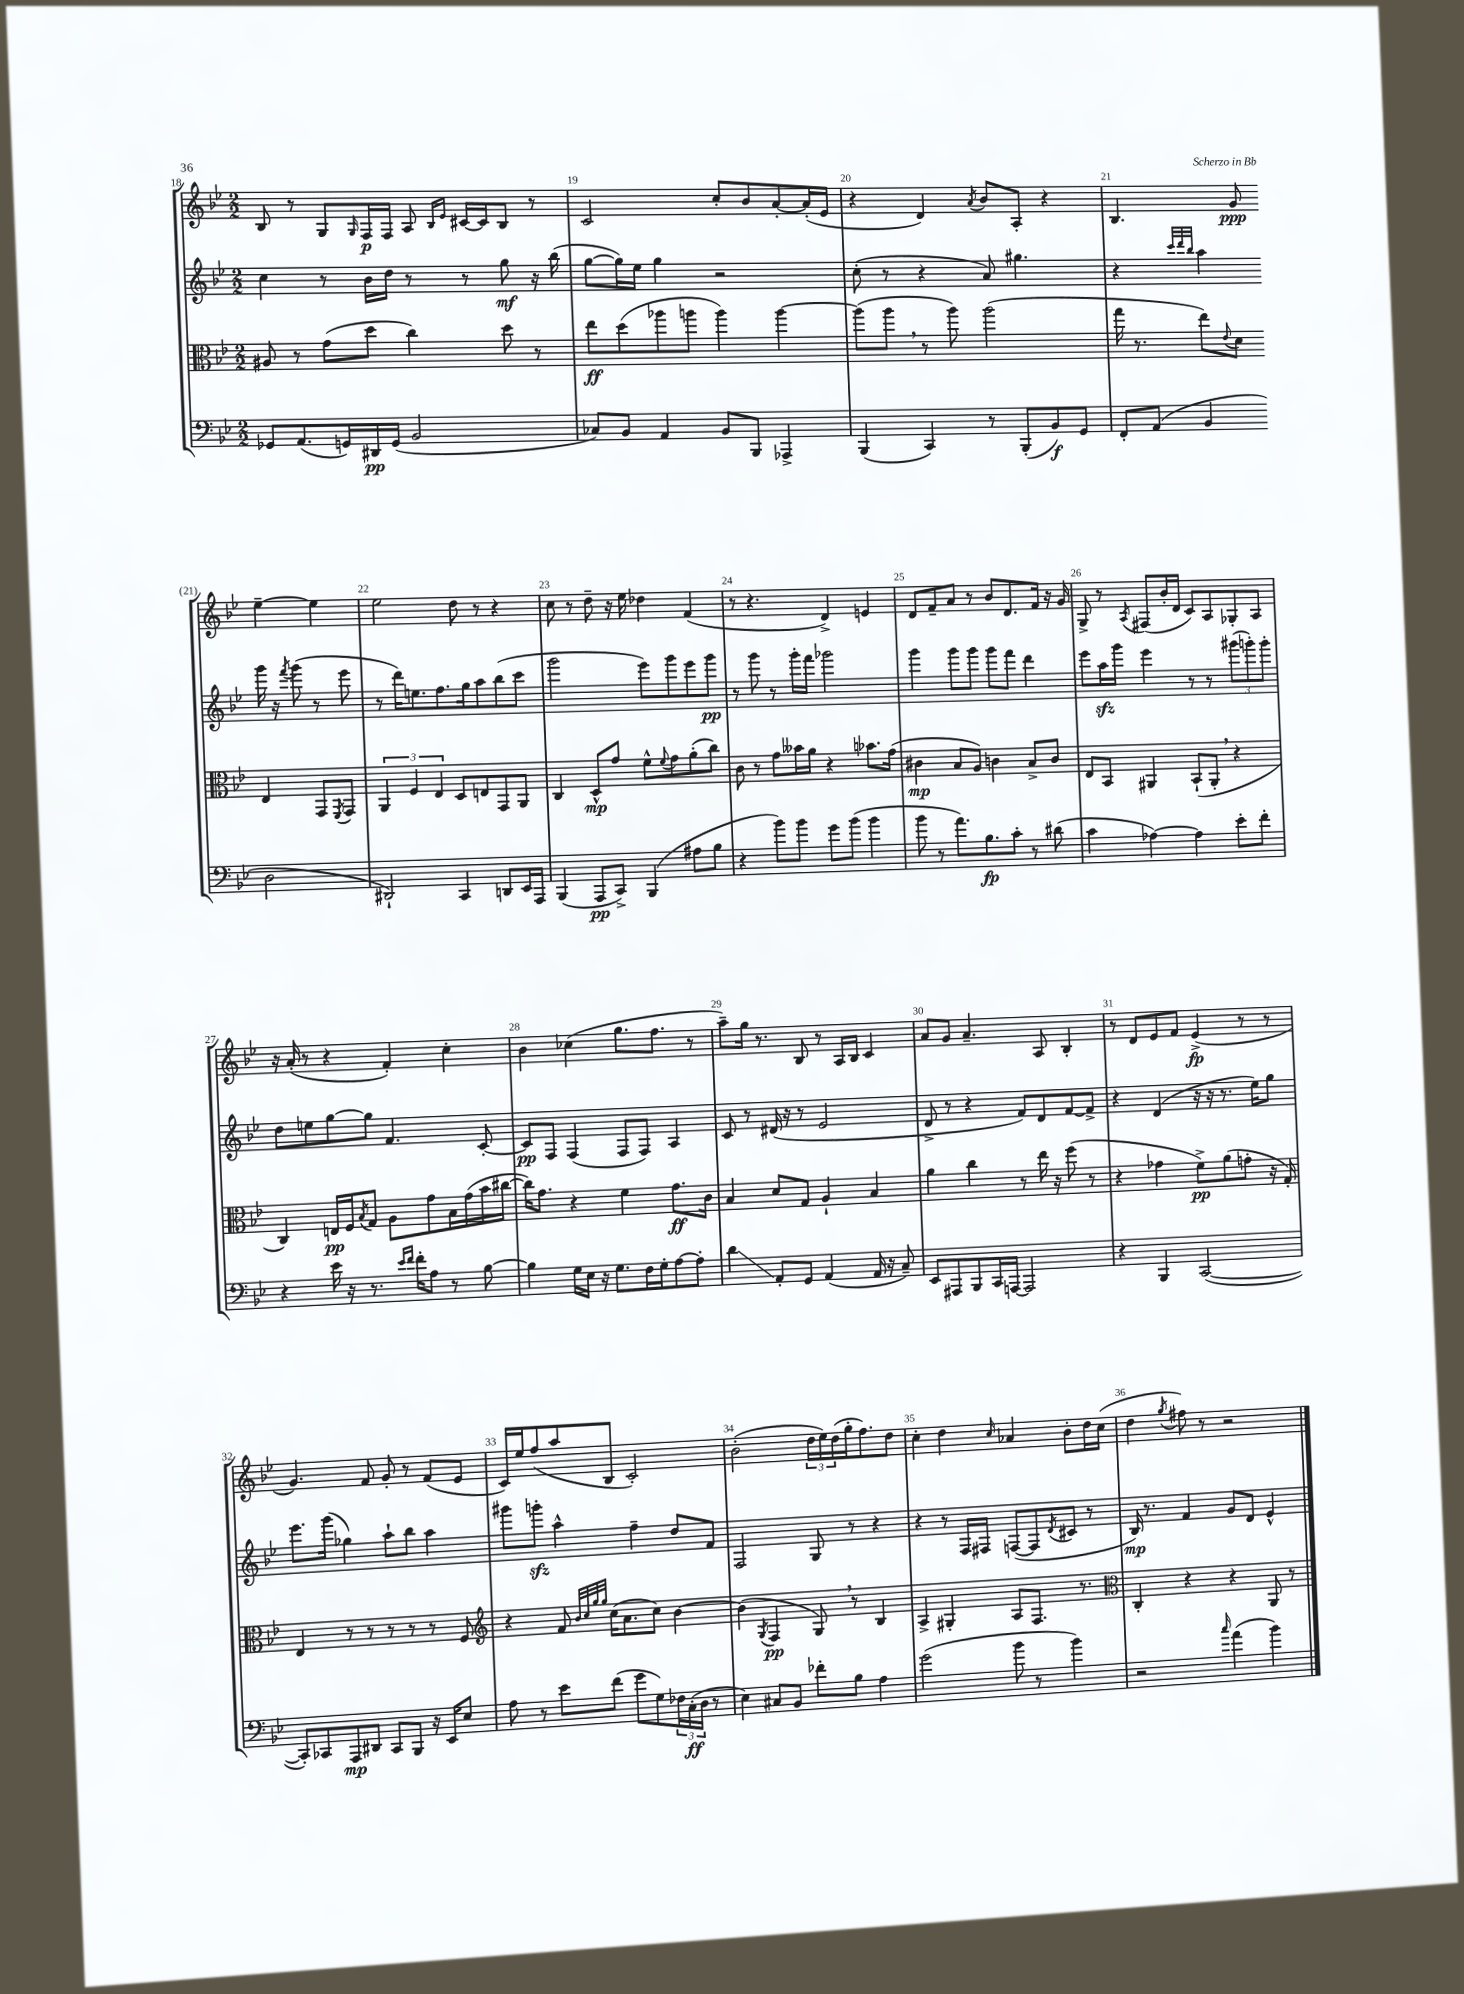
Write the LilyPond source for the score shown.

<<
\new StaffGroup <<
\new Staff = "s0" {
    \clef treble \key bes \major \numericTimeSignature \time 2/2
    bes8 r8 g8 \grace { g16 } f16\p f16 a8 \grace { bes16 ees'16 } cis'16~ cis'16 bes8 r8 |
    c'2 c''8-. bes'8 a'8~-. a'16-.( ees'16 |
    r4 d'4) \acciaccatura { a'8 } bes'8 a8-. r4 |
    bes4. g'8\ppp ees''4~-- ees''4 |
    ees''2 d''8 r8 r4 |
    c''8 r8 d''8-- r16 ees''16 des''4 f'4( |
    r8 r4. d'4->) e'4 |
    d'8 f'8-- a'8 r8 bes'8 d'8. f'16 r16 g'16 |
    g8-> r8 \acciaccatura { a8 } fis8( bes'16-. d'16 c'8) a8 ges8-. a8 |
    r16 a'16-.( r8 r4 f'4-.) c''4-. |
    bes'4 ces''4( g''8. f''8. r8 |
    a''8--) g''16 r8. bes8 r8 a16 bes16 c'4 |
    a'8 g'8 a'4.-- a8 bes4-. |
    r8 d'8 ees'8 f'8 ees'4->\fp( r8 r8 |
    g'4.) f'8 g'8-. r8 f'8( ees'8 |
    c'16) ees''16 f''8( a''8 bes8 c'2-.) |
    bes'2-.( \tuplet 3/2 { d''16 ees''16) d''16( } g''16-. f''8.) d''8 |
    c''4-. d''4 \grace { c''16 } aes'4 bes'8-. d''16 c''16( |
    d''4 \acciaccatura { g''8 } fis''8) r8 r2 \bar "|." |
}
\new Staff = "s1" {
    \clef treble \key bes \major \numericTimeSignature \time 2/2
    c''4 r8 bes'16 d''16 r8 r8 g''8\mf r16 bes''16( |
    g''8~ g''16) ees''16 g''4 r2 |
    c''8-.( r8 r4 a'8) gis''4. |
    r4 \grace { c'''32 d'''32 bes''32 } a''4 g'''16 r16 \acciaccatura { f'''8 } g'''8( r8 ees'''8 |
    r8 d'''16) e''8. f''8. g''16 a''8 bes''8( c'''8 |
    g'''2 ees'''8) g'''8 ees'''8 g'''8\pp |
    r8 g'''8 r8 g'''16-. f'''16 ges'''2 |
    g'''4 g'''8 g'''8 g'''8 f'''8 d'''4 |
    ees'''8 a''16\sfz g'''16 ees'''4 r8 r8 \tuplet 3/2 { gis'''8( g'''8-.) g'''8-. } |
    d''8 e''8 g''8~ g''8 f'4. c'8~-. |
    c'8\pp f8 f4( f8 f8) a4 |
    c'8 r8 dis'16( r16 r8 ees'2 |
    d'8-> r8 r4 f'8) d'8 f'8~ f'8-> |
    r4 d'4( r16 r16 r8. ees''16) g''8 |
    ees'''8. g'''16( ges''4) a''8-! bes''8 a''4 |
    gis'''8 g'''8-.\sfz a''4-^ f''4-- d''8 f'8 |
    f2 g8 r8 r4 |
    r4 r8 f16 fis16 f8~( f8 \acciaccatura { d'8 } cis'8 r8 |
    bes16\mp) r8. f'4 g'8 d'8 ees'4-^ \bar "|." |
}
\new Staff = "s2" {
    \clef alto \key bes \major \numericTimeSignature \time 2/2
    ais8 r8 g'8( d''8 c''4) d''8 r8 |
    ees''8\ff d''8( aes''8 a''8 a''4) a''4~ |
    a''8( a''8 \breathe r8 a''8) a''2( |
    g''16 r8. ees''8) \appoggiatura { ees'8 } d'8 ees4 g,8 \acciaccatura { f,8 } g,8 |
    \tuplet 3/2 { a,4 f4 ees4 } d8 e8 g,8 a,8 |
    c4 d8-^\mp g'8 f'8-^ \appoggiatura { f'8 } g'8 a'8-.( c''8) |
    c'8 r8 g'8 beses'16 a'16 r4 bes'8. g'16( |
    cis'4\mp bes8 a8) c'4 bes8-> c'8 |
    ees8 bes,8 ais,4 bes,8-!( ais,8-. \breathe r4 |
    c4) e16\pp f16 \acciaccatura { bes8 } g8 a8 g'8 bes16 g'16( bes'16 cis''16~ |
    cis''16) g'8. r4 f'4 g'8.\ff c'16 |
    bes4 d'8 g8 a4-! bes4 |
    a'4 c''4 r8 ees''16 r16 f''8( r8 |
    r4 ges'4 f'8->\pp) a'8( g'8-. r16 g16-.) |
    ees4 r8 r8 r8 r8 r8 f8 |
    \clef treble r4 f'8 \grace { bes'32 c''32 g''32 g''32 } c''16( a'8. c''8) bes'4~ |
    bes'4( \acciaccatura { g8 } f4\pp g8) \breathe r8 bes4 |
    a4-> gis4-. a8 f8. r8. |
    \clef alto c4-. r4 r4 a,8 r8 \bar "|." |
}
\new Staff = "s3" {
    \clef bass \key bes \major \numericTimeSignature \time 2/2
    ges,8 a,8.( g,16) dis,16\pp g,16( bes,2 |
    ces8) bes,8 a,4 bes,8 bes,,8 aes,,4-> |
    bes,,4( c,4) r8 bes,,8-.( bes,8\f) g,8 |
    f,8-. a,8( bes,4 d2 |
    dis,2-!) c,4 d,8 ees,16 a,,16 |
    bes,,4( a,,8\pp c,8->) bes,,4( ais8 bes8 |
    r4 bes'8) bes'8 g'8 bes'8( bes'4 |
    bes'8 r8 a'8.) bes8.\fp c'8-. r8 dis'8( |
    c'4 aes4~) aes4 ees'8-. f'8-. |
    r4 ees'16 r16 r8. \grace { ees'16 f'16 } f'16-. a8 r8 bes8~ |
    bes4 g16 ees16 r16 g8. f16 g16-. a8~ a8-. |
    d'4\glissando a,8-. g,8 a,4( a,16 r16 c8--) |
    ees,8 ais,,8 bes,,8 c,16 a,,16~ a,,2 |
    r4 bes,,4 c,2~( |
    c,8-.) ces,8 a,,8\mp dis,8 ces,8 bes,,8 r16 ees,16 ees8 |
    a8 r8 ees'8 f'8( g'8 g8) \tuplet 3/2 { fes16 c16-.\ff( d16 } r8 |
    ees4) cis8 bes,8 fes'8-. bes8 a4 |
    g'2( bes'8 r8 bes'4) |
    r2 \grace { c''16 } a'4( bes'4) \bar "|." |
}
>>
>>
\layout { \context { \Score currentBarNumber = #18 \override BarNumber.break-visibility = ##(#f #t #t) barNumberVisibility = #all-bar-numbers-visible } }
